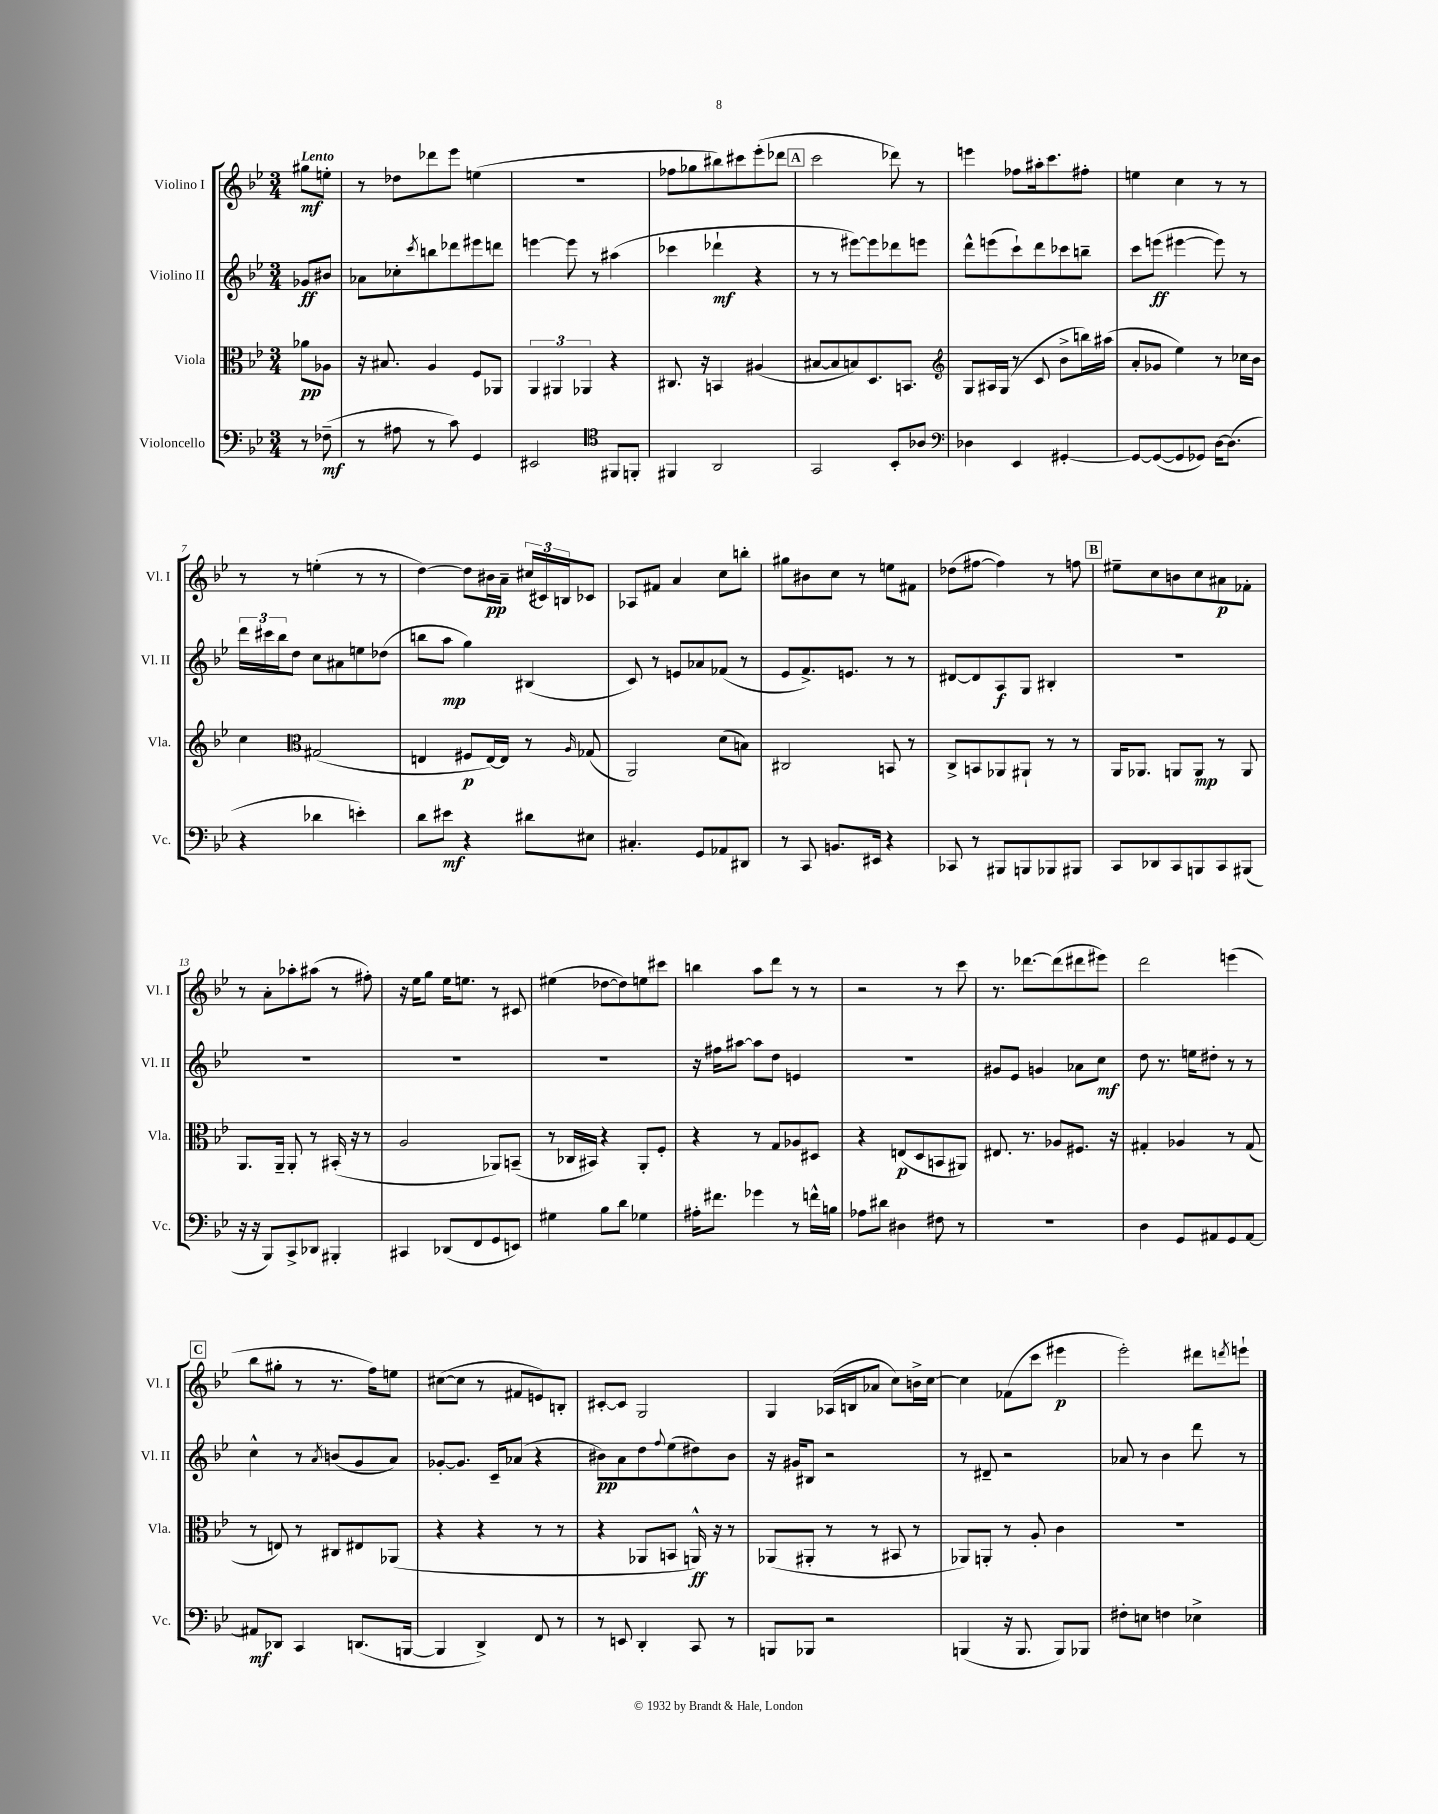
<<
\new StaffGroup <<
\new Staff = "s0" \with { instrumentName = "Violino I" shortInstrumentName = "Vl. I" } {
    \clef treble \key bes \major \numericTimeSignature \time 3/4 \partial 4 \tempo "Lento"
    gis''8\mf e''8-. |
    r8 des''8 des'''8 ees'''8 e''4( |
    R2. |
    fes''8 ges''8 bis''8) cis'''8 ees'''8-.( des'''8 |
    \mark \markup { \box "A" } c'''2 des'''8) r8 |
    e'''4 fes''8 ais''16-. c'''8. fis''8-. |
    e''4 c''4 r8 r8 |
    r8 r8 e''4-.( r8 r8 |
    d''4~) d''8 bis'16\pp a'16-- \tuplet 3/2 { cis''16( cis'16) b16 } ces'8 |
    aes8 fis'8 a'4 c''8 b''8-. |
    gis''8 bis'8 c''8 r8 e''8 fis'8 |
    des''8( fis''8~ fis''4) r8 f''8 |
    \mark \markup { \box "B" } eis''8-- c''8 b'8 c''8 ais'8\p fes'8-. |
    r8 a'8-. aes''8-. ais''8( r8 fis''8-.) |
    r16 ees''16 g''8 ees''16 e''8. r8 cis'8 |
    eis''4( des''8~ des''8) e''8 cis'''8 |
    b''4 a''8 d'''8 r8 r8 |
    r2 r8 c'''8 |
    r8. des'''8.~ des'''8( dis'''8 eis'''8) |
    d'''2 e'''4( |
    \mark \markup { \box "C" } bes''8 gis''8-. r8 r8. f''16) e''8 |
    cis''8~( cis''8 r8 fis'8 e'8) b8-. |
    cis'8~-. cis'8 g2 |
    g4 aes16( b16 aes'8 c''8) b'16-> c''16~ |
    c''4 fes'8( c'''8 eis'''4\p |
    ees'''2-.) dis'''8 \acciaccatura { d'''8 } e'''8-! \bar "|." |
}
\new Staff = "s1" \with { instrumentName = "Violino II" shortInstrumentName = "Vl. II" } {
    \clef treble \key bes \major \numericTimeSignature \time 3/4 \partial 4
    ges'8\ff bis'8 |
    aes'8 ces''8-. \acciaccatura { c'''8 } b''8 des'''8 eis'''8 d'''8 |
    e'''4~ e'''8 r8 ais''4( |
    ces'''4 des'''4-!\mf r4 |
    \mark \markup { \box "A" } r8 r8 eis'''8~) eis'''8 des'''8 e'''8 |
    d'''8-^ e'''8( c'''8-!) d'''8 ces'''8 b''8-- |
    c'''8 e'''8\ff( eis'''4~ eis'''8) r8 |
    \tuplet 3/2 { d'''16 cis'''16 bes''16 } d''8 c''8 ais'8 e''8 des''8( |
    b''8 a''8\mp g''4) bis4( |
    c'8) r8 e'8 aes'8 fes'8( r8 |
    ees'8 f'8.->) e'8. r8 r8 |
    dis'8~ dis'8 a8\f g8 bis4-. |
    \mark \markup { \box "B" } R2. |
    R2. |
    R2. |
    R2. |
    r16 fis''16 ais''8~ ais''8 d''8 e'4 |
    R2. |
    gis'8 ees'8 g'4 aes'8 c''8\mf |
    d''8 r8. e''16 dis''8-. r8 r8 |
    \mark \markup { \box "C" } c''4-^ r8 \acciaccatura { a'8 } b'8( g'8 a'8) |
    ges'8~-. ges'8. c'16-- aes'8( r4 |
    bis'8\pp) a'8 d''8 \appoggiatura { f''8 } ees''8( dis''8) bis'8 |
    r16 gis'16 bis8 r2 |
    r8 dis'8-- r2 |
    aes'8 r8 bes'4 d'''8 r8 \bar "|." |
}
\new Staff = "s2" \with { instrumentName = "Viola" shortInstrumentName = "Vla." } {
    \clef alto \key bes \major \numericTimeSignature \time 3/4 \partial 4
    aes'8\pp aes8 |
    r16 bis8. a4 f8 aes,8 |
    \tuplet 3/2 { a,4 ais,4 aes,4 } r4 |
    cis8. r16 b,4 ais4( |
    \mark \markup { \box "A" } bis8~ bis8 b8) d8. b,8. |
    \clef treble g8 ais16 g16( r8 c'8 bes'8-> b''16) ais''16( |
    a'8-. ges'8 ees''4) r8 ces''16 bes'16 |
    c''4 \clef alto gis2( |
    e4 fis8\p e16~) e16 r8 \grace { a16 } ges8( |
    a,2) d'8( b8) |
    cis2 b,8 r8 |
    c8-> b,8 aes,8 ais,8-! r8 r8 |
    \mark \markup { \box "B" } a,16 aes,8. a,8 a,8\mp r8 a,8 |
    a,8. a,16-- a,8-. r8 bis,16-.( r16 r8 |
    a2 aes,8) b,8--( |
    r8 ces16 bis,16) r4 a,8-. f8-. |
    r4 r8 g8 aes8 dis8 |
    r4 e8\p( d8 b,8 ais,8) |
    eis8. r8. aes8 fis8. r16 |
    gis4-. aes4 r8 gis8( |
    \mark \markup { \box "C" } r8 e8) r8 cis8 eis8 aes,8( |
    r4 r4 r8 r8 |
    r4 aes,8 b,8 a,16-^\ff) r16 r8 |
    aes,8( ais,8-. r8 r8 bis,8 r8 |
    aes,8) a,8-. r8 a8-. c'4 |
    R2. \bar "|." |
}
\new Staff = "s3" \with { instrumentName = "Violoncello" shortInstrumentName = "Vc." } {
    \clef bass \key bes \major \numericTimeSignature \time 3/4 \partial 4
    r8 fes8--\mf( |
    r8 ais8 r8 c'8) g,4 |
    eis,2 \clef tenor fis,8 f,8-. |
    fis,4 a,2 |
    \mark \markup { \box "A" } g,2 bes,8-. aes8 |
    \clef bass des4 ees,4 gis,4~-. |
    gis,8~ gis,8~( gis,8 ges,8) d16~ d8.( |
    r4 des'4 e'4-.) |
    d'8 eis'8\mf r4 dis'8 eis8 |
    cis4.-. g,8 aes,8 dis,8 |
    r8 c,8 b,8. eis,16 r4 |
    ces,8 r8 bis,,8 b,,8 bes,,8 bis,,8 |
    \mark \markup { \box "B" } c,8 des,8 c,8 b,,8 c,8 bis,,8( |
    r16 r16 bes,,8) c,8-> des,8 bis,,4-. |
    cis,4 des,8( f,8 g,8 e,8) |
    gis4 bes8 d'8 ges4 |
    ais16-. fis'8. ges'4 r8 f'16-^ b16 |
    aes8 dis'8 dis4 fis8 r8 |
    R2. |
    d4 g,8 ais,8 g,8 ais,8~ |
    \mark \markup { \box "C" } ais,8\mf des,8 c,4 d,8.( b,,16~ |
    b,,4 d,4->) f,8 r8 |
    r8 e,8 d,4-. c,8 r8 |
    b,,8 bes,,8 r2 |
    b,,4( r16 b,,8. b,,8) bes,,8 |
    fis8-. e8 f4 ees4-> \bar "|." |
}
>>
>>
